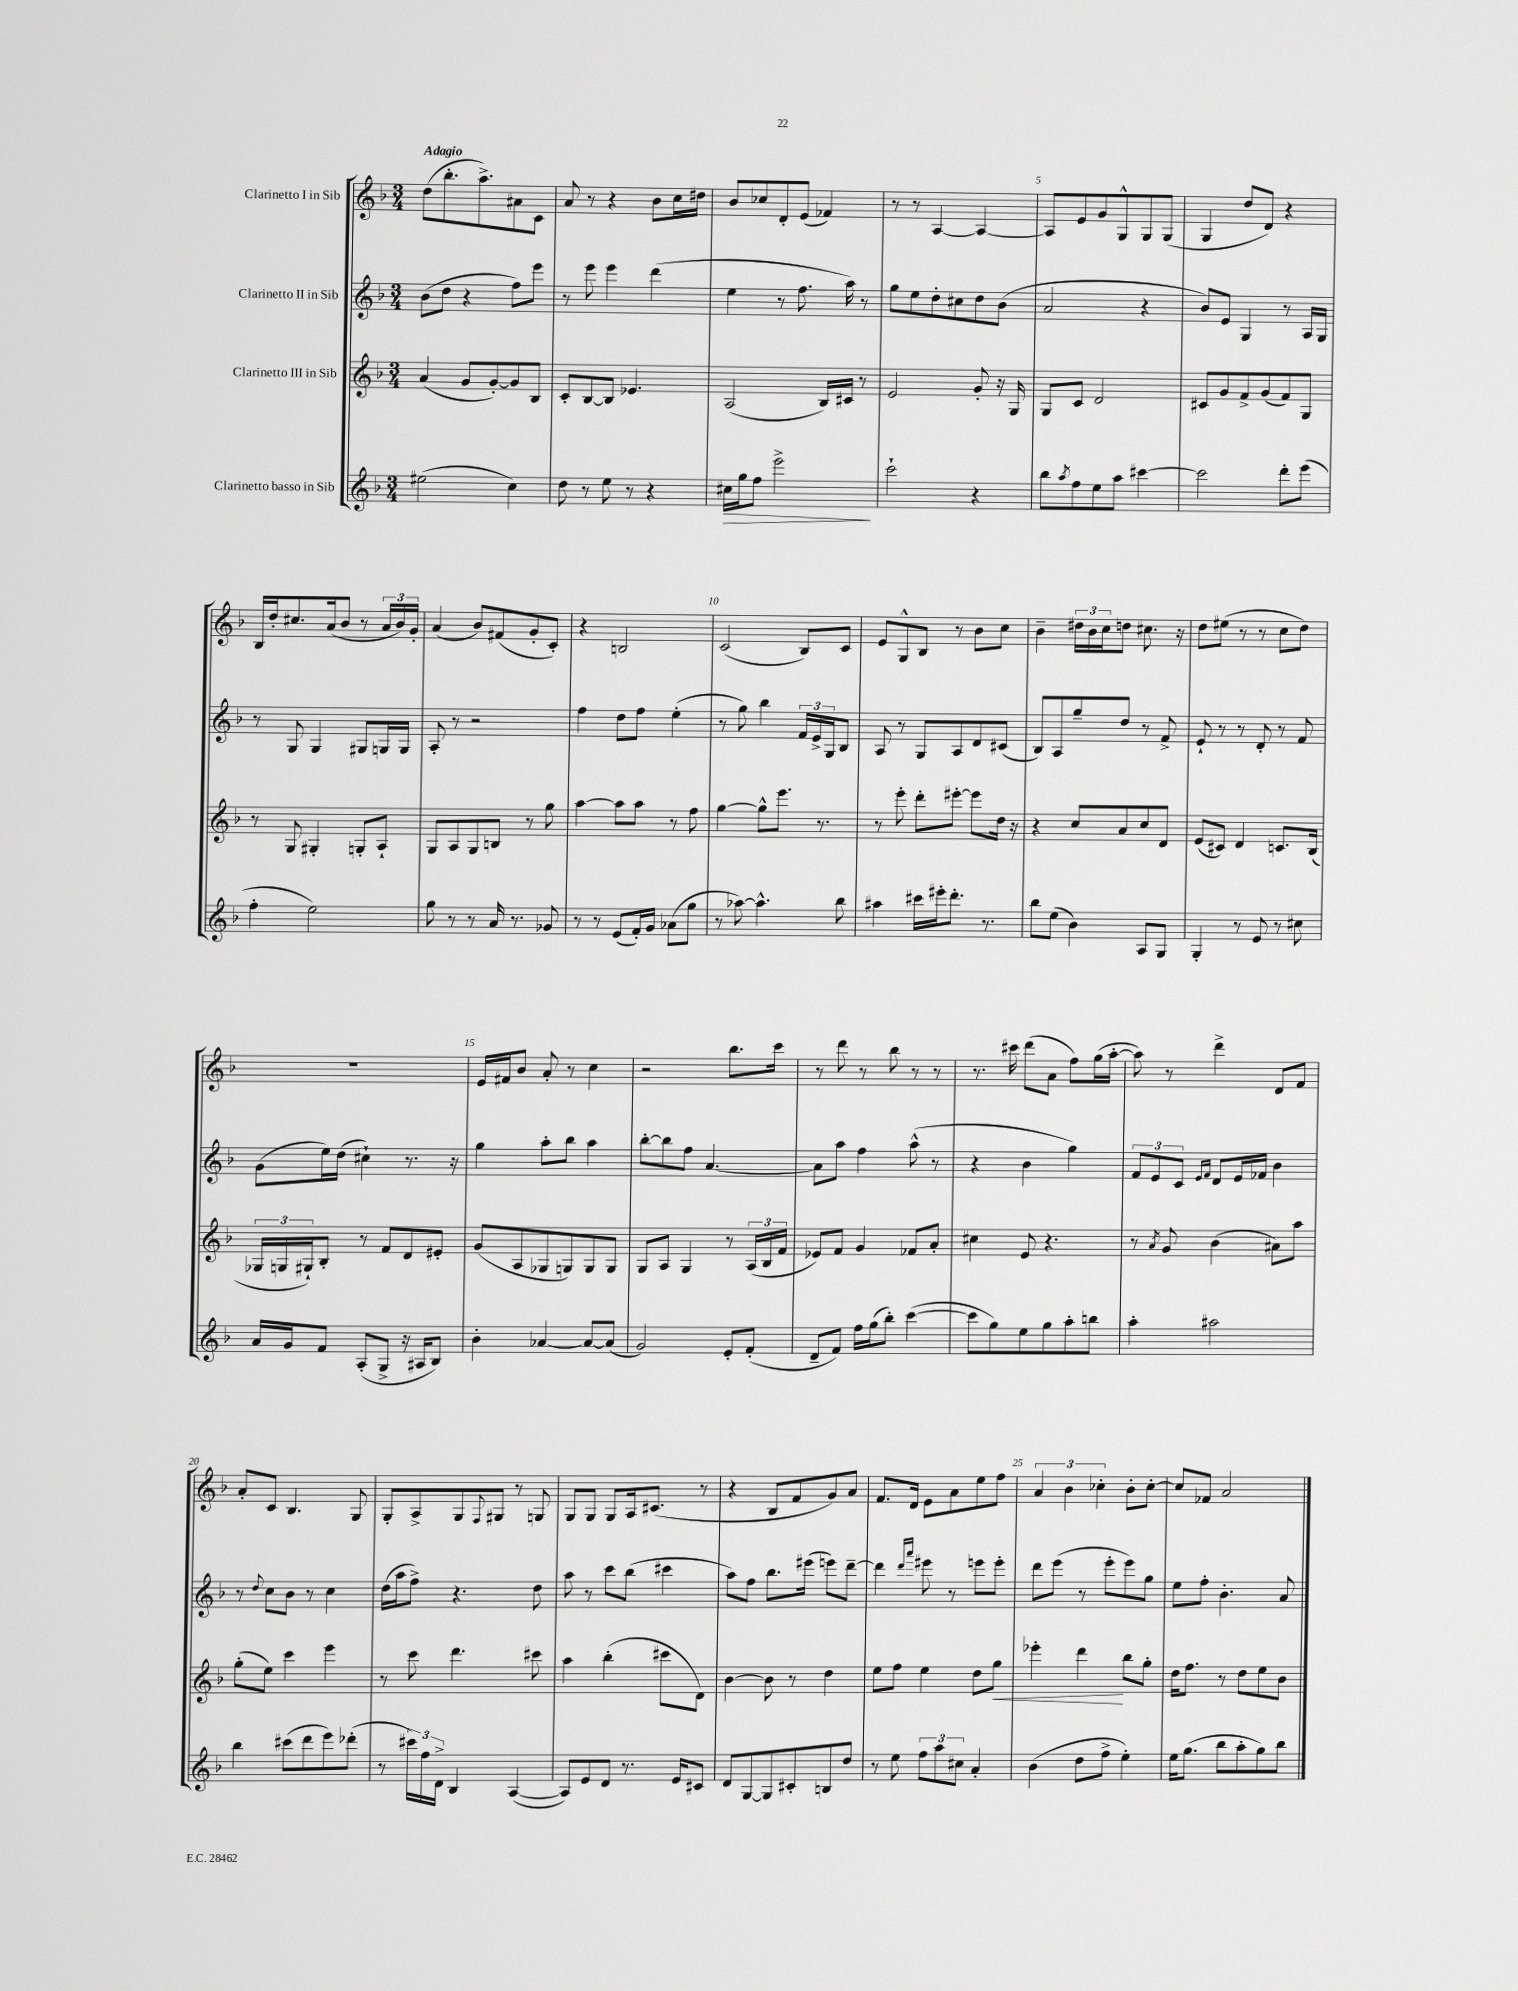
<<
\new StaffGroup <<
\new Staff = "s0" \with { instrumentName = "Clarinetto I in Sib" } {
    \clef treble \key f \major \numericTimeSignature \time 3/4 \tempo "Adagio"
    d''8( bes''8.-. a''8.->) ais'8 c'8 |
    a'8 r8 r4 bes'8 c''16 dis''16 |
    bes'8 ces''8 d'8-. e'8( fes'4) |
    r8 r8 a4~ a4~ |
    a8 e'8 g'8 g8-^ g8 g8( |
    g4 d''8 d'8) r4 |
    bes16 d''16-. cis''8. a'16( bes'8 r8 \tuplet 3/2 { a'16 bes'16) g'16-. } |
    a'4( bes'8) fis'8( g'8-. c'8-.) |
    r4 b2 |
    c'2( bes8) c'8 |
    e'8 g8-^ bes8 r8 bes'8 c''8 |
    bes'4-- \tuplet 3/2 { dis''16 bes'16 c''16 } d''8 cis''8. r16 |
    d''8 eis''8( r8 r8 c''8 d''8) |
    R2. |
    e'16 fis'16 bes'8 a'8-. r8 c''4 |
    r2 bes''8. c'''16 |
    r8 d'''8 r8 bes''8 r8 r8 |
    r8. cis'''16 d'''8( a'8 f''8) g''16( a''16~-. |
    a''8) r8 d'''4-> d'8 f'8 |
    a'8-. c'8 bes4. g8 |
    g8-. a8-> g8 \appoggiatura { f8 } gis8 r8 g8 |
    g8 g8 g8 a16 cis'8.( r8 |
    r4 bes8 f'8 g'8) a'8 |
    f'8. d'16 e'8 a'8 e''8 f''8 |
    \tuplet 3/2 { a'4 bes'4 ces''4-. } bes'8-. ces''8~-. |
    ces''8 fes'8 a'2 \bar "|." |
}
\new Staff = "s1" \with { instrumentName = "Clarinetto II in Sib" } {
    \clef treble \key f \major \numericTimeSignature \time 3/4
    bes'8( d''8 r4 f''8) e'''8 |
    r8 e'''8 e'''4 d'''4( |
    e''4 r8 f''8. a''16) r8 |
    g''8 e''8 d''8-. cis''8 d''8 bes'8( |
    a'2 r4 |
    bes'8) e'8 g4 r8 a16 g16 |
    r8 g8 g4 gis8 g16 g16 |
    a8-. r8 r2 |
    f''4 d''8 f''8 e''4-.( |
    r8 g''8) bes''4 \tuplet 3/2 { f'16 e'16-> g16 } bes8 |
    a8 r8 g8 a8 d'8 cis'8( |
    bes8) a8 g''8-- d''8 r8 f'8-> |
    e'8-! r8 r8 d'8-. r8 f'8 |
    g'8( e''16) d''16( cis''4-!) r8. r16 |
    g''4 a''8-. bes''8 a''4 |
    bes''8~-. bes''8 f''8 a'4.~ |
    a'8 a''8 f''4 a''8-^( r8 |
    r4 bes'4 g''4) |
    \tuplet 3/2 { f'8 e'8 c'8 } \grace { e'16 f'16 } d'8 e'16 fes'16 bes'4 |
    r8 \appoggiatura { d''8 } c''8 bes'8 r8 c''4 |
    d''16( a''16 f''8->) r4. d''8 |
    a''8 r8 c'''8 bes''8( cis'''4 |
    a''8) f''8 bes''8. eis'''16( e'''8) d'''8~-- |
    d'''4 \grace { d'''16 a'''16 } eis'''8 r8 e'''8 e'''8-. |
    d'''8 e'''8( r8 e'''8-. e'''8) g''8 |
    e''8 f''8-. bes'4.-. a'8 \bar "|." |
}
\new Staff = "s2" \with { instrumentName = "Clarinetto III in Sib" } {
    \clef treble \key f \major \numericTimeSignature \time 3/4
    a'4( g'8 g'8~-.) g'8 bes8 |
    c'8-. bes8~ bes8 ees'4. |
    a2( bes16) cis'16 r8 |
    e'2 g'8-. r16 g16 |
    g8 c'8 d'2 |
    cis'8 g'8 f'8-> g'8( f'8) g8 |
    r8 g8 gis4-. g8-. a8-! |
    g8 a8 g8 b8 r8 g''8 |
    a''4~ a''8 a''8 r8 f''8 |
    g''4~ g''8-^ e'''8. r8. |
    r8 e'''8-. d'''8-. eis'''8~-. eis'''8 d''16 r16 |
    r4 c''8 a'8 c''8 d'8 |
    e'8( cis'8) d'4 c'8. bes16( |
    \tuplet 3/2 { ges16 g16 gis16-!) } bes8-. r8 f'8 d'8 eis'8-. |
    g'8( a8 ges8 g8) g8 g8 |
    g8 a8 g4 r8 \tuplet 3/2 { a16( bes16 f'16 } |
    ees'8) f'8 g'4 fes'8 a'8-. |
    cis''4 e'8 r4. |
    r8 \acciaccatura { a'8 } g'8 bes'4( ais'8) a''8 |
    g''8-.( e''8) c'''4 e'''4 |
    r8 c'''8 d'''4. cis'''8 |
    a''4 bes''4-.( cis'''8 d'8) |
    bes'4~ bes'8 r8 d''4 |
    e''8 f''8 e''4 d''8 g''8\< |
    ees'''4-. d'''4\! bes''8 g''8-. |
    d''16 f''8. r8 d''8 e''8 bes'8 \bar "|." |
}
\new Staff = "s3" \with { instrumentName = "Clarinetto basso in Sib" } {
    \clef treble \key f \major \numericTimeSignature \time 3/4
    eis''2( c''4) |
    d''8 r8 e''8 r8 r4 |
    cis''16\> g''16 f''8 e'''2->\! |
    c'''2-! r4 |
    bes''8 \acciaccatura { a''8 } f''8 e''8 a''8 cis'''4~ |
    cis'''2 d'''8-. e'''8( |
    f''4-. e''2) |
    g''8 r8 r8 a'16 r8. ges'8 |
    r8 r8 e'8( f'16-.) g'16 aes'8( g''8 |
    r8 aes''8~) aes''4.-^ bes''8 |
    ais''4 cis'''16 eis'''16-. d'''8.-. r8. |
    bes''8 e''8( bes'4) a8 g8 |
    g4-. r8 e'8 r8 cis''8 |
    a'16 g'16 f'8 a8-.( g8-> r16 ais16 bes8) |
    bes'4-. aes'4~ aes'8~ aes'8( |
    g'2) e'8-. f'8-.( |
    d'8-- f'8) f''16 g''16( bes''8-.) c'''4~( |
    c'''8 g''8) e''8 g''8 a''8-. b''8 |
    a''4-. ais''2 |
    bes''4 cis'''8( d'''8 e'''8) des'''8-.( |
    r8 \tuplet 3/2 { cis'''16) f''16 d'16-> } bes4 a4~( |
    a8) e'8 d'8 r8. e'16 cis'8 |
    d'8 g8~ g8 cis'8-. b8 d''8 |
    r8 e''8 \tuplet 3/2 { f''8 a''8 cis''8 } a'4-. |
    bes'4( d''8 f''8-> e''4-.) |
    e''16 g''8.( bes''8 a''8-. g''8) bes''8 \bar "|." |
}
>>
>>
\layout { \context { \Score \override BarNumber.break-visibility = ##(#f #t #t) barNumberVisibility = #(every-nth-bar-number-visible 5) } }
